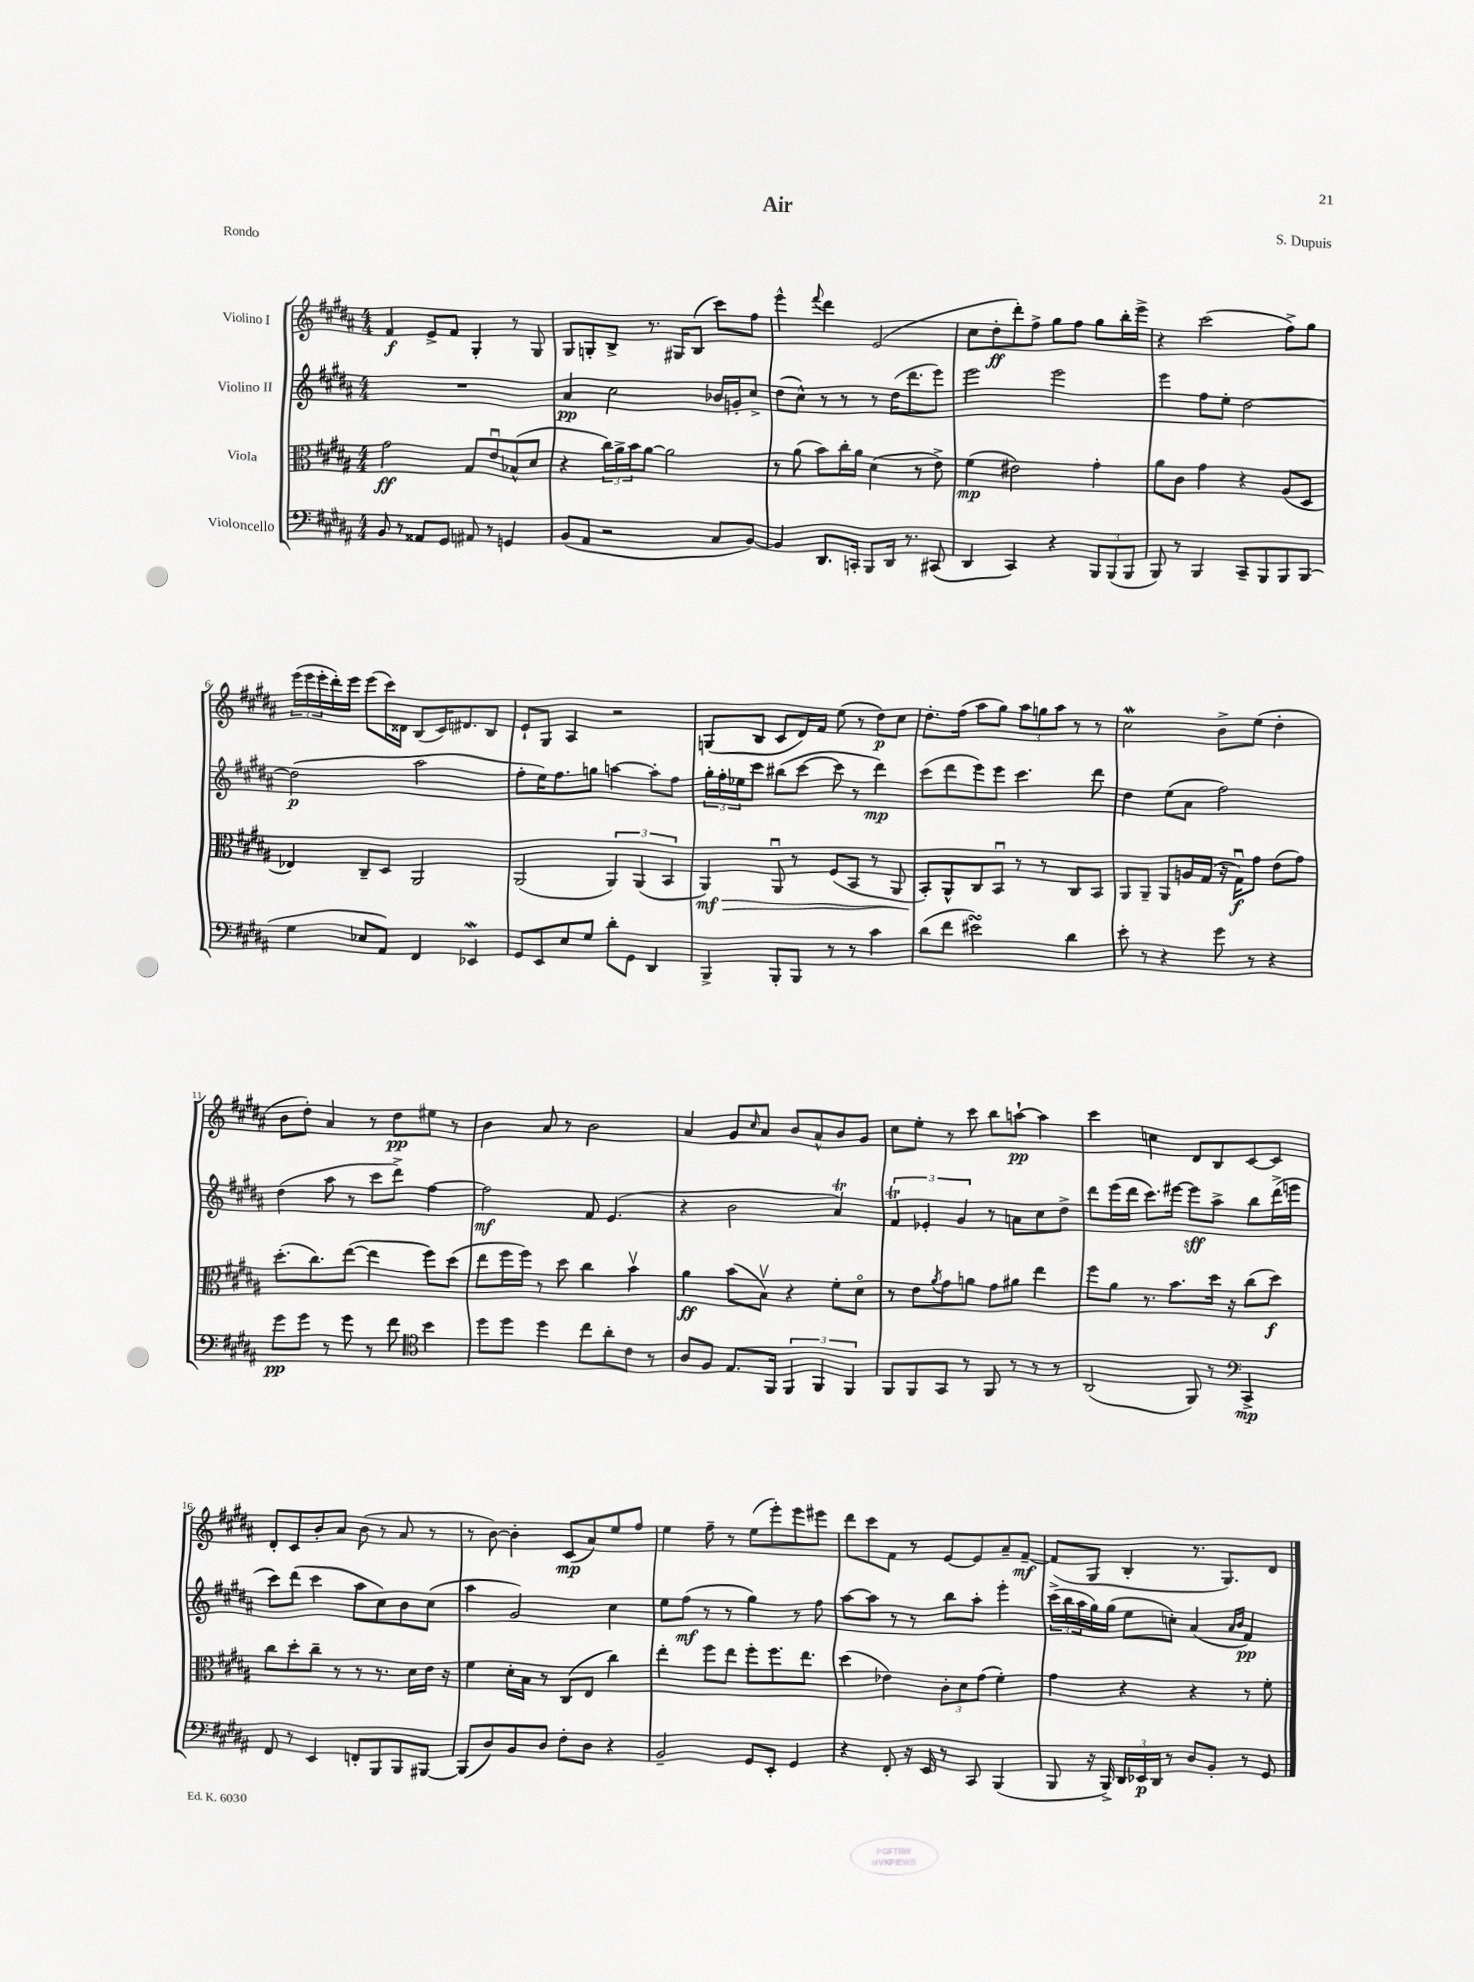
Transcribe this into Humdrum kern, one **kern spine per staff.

**kern	**kern	**kern	**kern
*staff4	*staff3	*staff2	*staff1
*clefF4	*clefC3	*clefG2	*clefG2
*k[f#c#g#d#a#]	*k[f#c#g#d#a#]	*k[f#c#g#d#a#]	*k[f#c#g#d#a#]
*M4/4	*M4/4	*M4/4	*M4/4
8BB/	2g#\	1r	4f#/
8r	.	.	.
8AA##/L	.	.	8e^/L
8GG#/J	.	.	8f#/J
8AA#/	8G#/L	.	4G#'/
8r	8eu/	.	.
4GG/	(8B-^^/	.	8r
.	8d#/J	.	8G#/
=	=	=	=
(8BB/L	4r	4a#/	8G#/L
8AA#/J	.	.	8G'/
2r	24cc#\LL)	2cc#\	8B^/J
.	24a#^\	.	.
.	24b\J	.	.
.	[8a#\J	.	8.r
.	2a#\]	.	.
.	.	.	16G#/LK
.	.	.	(8B/J
8C#/L	.	16b-/LL	8ccc#\L)
.	.	16g'/J	.
[8BB/J)	.	8cc#^/J	8ff#\J
=	=	=	=
4BB/]	8r	(8dd#\L	4eee^^\
.	(8a#\	8cc#^^\J)	.
.	.	.	8qqfff#/
8.DD#/L	8b\L)	8r	4ddd#\
.	16cc#'\L	8r	.
16CC'/Jk	16a#\JJ	.	.
8BBB/L	(4d#\	8r	(2e/
16DD#/Jk	.	(16dd#\LK	.
8.r	.	8.ddd#\	.
.	8r	.	.
(8CC#/	8e^\)	8eee\J)	.
=	=	=	=
4DD#/	(4f#\	2eee\	8cc#\L
.	.	.	8dd#'\
4CC#/)	2e#\)	.	8ddd#'\)
.	.	.	8ff#^\J
4r	.	2eee\	8gg#\L
.	.	.	8ff#\J
12BBB/L	4g#'\	.	8gg#\L
(12BBB/	.	.	.
.	.	.	16bb'\L
12BBB/J	.	.	.
.	.	.	16eee^\JJ
=	=	=	=
8BBB/)	8a#\L	4eee\	4r
8r	8c#\J	.	.
4BBB/	4g#\	8ff#\L	(2ccc#\
.	.	8ee'\J	.
8CC#~/L	4r	[2dd#\	.
8BBB/	.	.	.
8BBB/	(8A#/L	.	8ff#^\L)
(8BBB/J	8D#/J	.	8gg#\J
=	=	=	=
4G#\	4E-/)	(2dd#\]	(24eee\LL
.	.	.	24eee\
.	.	.	24eee'\
.	.	.	16ddd#'\)
.	.	.	16eee\JJ
8E-/L	8C#~/L	.	(8eee\L
8AA#/J)	8D#/J	.	16ccc#\L)
.	.	.	16d##\JJ
4FF#/	2AA#/	2aa#\	(8B/L
.	.	.	16c#/K)
.	.	.	8.d#/
4EE-/	.	.	.
.	.	.	8B/J
=	=	=	=
8GG#/L	(2AA#/	8ff#'\L	8e`/L
8EE/	.	16ee\K)	8G#/J
.	.	8.ff#\	.
8E/	.	.	4A#/
8G#/J	.	8gg\J	.
8d#'\L	6AA#/)	[4aa\	2r
8GG#\J	.	.	.
.	(6AA#/	.	.
4DD#/	.	8aa'\]L	.
.	6BB/	.	.
.	.	8ff#\J	.
=	=	=	=
4BBB^/	4AA#/)	24gg#'\LL	(8G/L
.	.	24ff#'\	.
.	.	24ee-\J	.
.	.	8ccc#\J	8B/J
8BBB'/L	8AA#u/	(8bb#\L	8c#/L
8BBB/J	8r	[8ccc#\J	16d#/L)
.	.	.	16f#/JJ
8r	(8F#/L	8ccc#\]	(8ee\
8r	8BB/J	8r	8r
4c#\	8r	4ddd#\)	8dd#\L)
.	8AA#/	.	8cc#\J
=	=	=	=
(8d#\L	8BB'/L)	(8ccc#\L	8.dd#'\L
8f#\J	8AA#^^/	8ddd#\	.
.	.	.	(16ff#\Jk
2e#\)	8C#/	8eee\)	8aa#\L
.	8BBu/J	8eee\J	8gg#\J)
.	8r	4.ccc#\	12aa#\L
.	.	.	12gg\
.	8r	.	.
.	.	.	12aa#\J
4d#\	8C#/L	.	8r
.	8BB/J	8ddd#\	8r
=	=	=	=
8e'\	8AA#/L	4dd#\	2cc#\
8r	8AA#~/J	.	.
4r	8AA#/L	(8ee\L	.
.	16A/L	8a#\J	.
.	(16G#/JJ	.	.
8g#\	16r	2ff#\)	8b^\L
.	16G#u\LK)	.	.
8r	8g#\J	.	(8ee\J
4r	(8e\L	.	4dd#'\
.	8g#\J)	.	.
=	=	=	=
8g#\L	(8.dd#'\L	(4dd#\	8b\L
8g#\J	.	.	8dd#'\J)
.	8.cc#\)	.	.
8r	.	8aa#\	4a#/
8g#\	([8ee\J	8r	.
8r	4ee\]	8ccc#\L	8r
8f#\	.	8ddd#^\J)	8dd#\L
*clefC4	*	*	*
4b\	8ff#\L)	[4ff#\	8ee#\J
.	(8dd#\J	.	8r
=	=	=	=
8dd#\L	8ee\L	2ff#\]	4b\
8dd#\J	16ff#\L	.	.
.	16ff#\JJ)	.	.
4dd#\	8r	.	8a#/
.	8dd#\	.	8r
8cc#\L	4cc#\	8f#/	2b\
8a#'\	.	(4.e/	.
8c#\J	4bv\	.	.
8r	.	.	.
=	=	=	=
8A#/L	4a#\	4r	4a#/
8F#/J	.	.	.
8.E/L	(8b\L	2b\	8g#/L
.	.	.	16qqcc#/
.	8Bv\J)	.	8a#/J
16FF#/Jk	.	.	.
6FF#/	4r	.	8b/L
.	.	.	8a#^^/
6FF#/	.	.	.
.	8f#'\L	4a#/)	8b/
6FF#/	.	.	.
.	8d#o\J	.	8g#/J
=	=	=	=
8FF#/L	8r	6f#/	8cc#\L
8FF#/	8e\L	.	8ee'\J
.	.	6e-'/	.
.	8qa#/	.	.
8GG#/J	8g#\	.	8r
.	.	6g#/	.
8r	8a\J	.	8ccc#\
8FF#/	8g#\L	8r	8bb\L
8r	8a#\J	8a\L	[8aa`\J
8r	4ee\	8cc#\	4aa\]
8r	.	8dd#^\J	.
=	=	=	=
(2AA#/	8ff#\L	8ddd#\L	4ccc#\
.	8a#\J	(16eee\L	.
.	.	16ddd#\JJ	.
.	8.r	8.ccc#\L)	4cc\
.	8.b\L	[16eee#\Jk	.
8FF#/)	.	8eee#\]L	8d#/L
8r	16dd#\Jk	8aa#^\J	8B/
.	16r	.	.
*clefF4	*	*	*
4CC#^/	(8cc#\L	8bb\L	[8c#/
.	8dd#\J)	(16ddd#^\L	8c#/]J
.	.	16eee\JJ	.
=	=	=	=
8FF#/	8cc#\L	8ccc#\L)	8d#'/L
8r	8dd#'\	(8ddd#\J	8c#/
4EE/	8cc#~\J	4ccc#\	8b'/
.	8r	.	8a#/J
8FF'/L	8r	8aa#\L	(8b\
8BBB/	8.r	8cc#\)	8r
8BBB/	.	8b\	8a#/
.	16d#\LL	.	.
[8BBB#/J	16e\JJ	(8cc#\J	8r
.	16r	.	.
=	=	=	=
(8BBB#/]L	4f#\	4aa#\	8r
8D#/)	.	.	[8b\)
8BB/	16d#'\LL	2g#/)	4b'\]
.	16B\JJ	.	.
8D#/J	8r	.	.
8F#'\L	(8C#/L	.	(8c#/L
8D#\J	8E/J	.	8a#/)
4r	4cc#\)	4cc#\	8ee/
.	.	.	8ff#/J
=	=	=	=
2BB~/	4ee'\	8ee\L	4ee\
.	.	(8ff#\J	.
.	8ff#\L	8r	8ff#~\
.	8ee\J	8r	8r
8GG#/L	8ff#'\L	4gg#\)	(8ee\L
8EE'/J	8.ff#\	.	8eee'\)
4GG#/	.	8r	8eee\
.	8.ee\J	.	.
.	.	8ff#\	8eee#\J
=	=	=	=
4r	(4dd#\	[8aa#\L	8ddd#\L
.	.	8aa#\]J	8ccc#\
8FF#'/	4e-\)	8r	8f#\J
16r	.	8r	8r
16EE/	.	.	.
8r	12c#'\L	8bb\L	[8e/L
.	12d#\	.	.
8CC#/	.	8aa#'\J	8e/]
.	(12g#\J	.	.
(4BBB/	4f#'\)	4eee'\	8a#~/
.	.	.	[8f#~/J
=	=	=	=
8BBB/	4g#\	(24ccc#^\LL	(8f#/]L
.	.	24bb\	.
.	.	24aa#\	.
16r	.	16gg#\)	8G#/J
16BBB^/)	.	(16gg#\JJ	.
24DD#/LL	4r	8ee\L	4B'/
24EE-/	.	.	.
24DD#/JJ	.	.	.
8r	.	8cc'\J)	.
8D#/L	4r	(4a#/	8.r
8BB'/J	.	.	.
.	.	.	8.G#/L)
.	.	16qqa#/LL	.
.	.	16qqb/JJ	.
8r	8r	4f#/)	.
8GG#/	8f#'\	.	8d#/J
==	==	==	==
*-	*-	*-	*-
